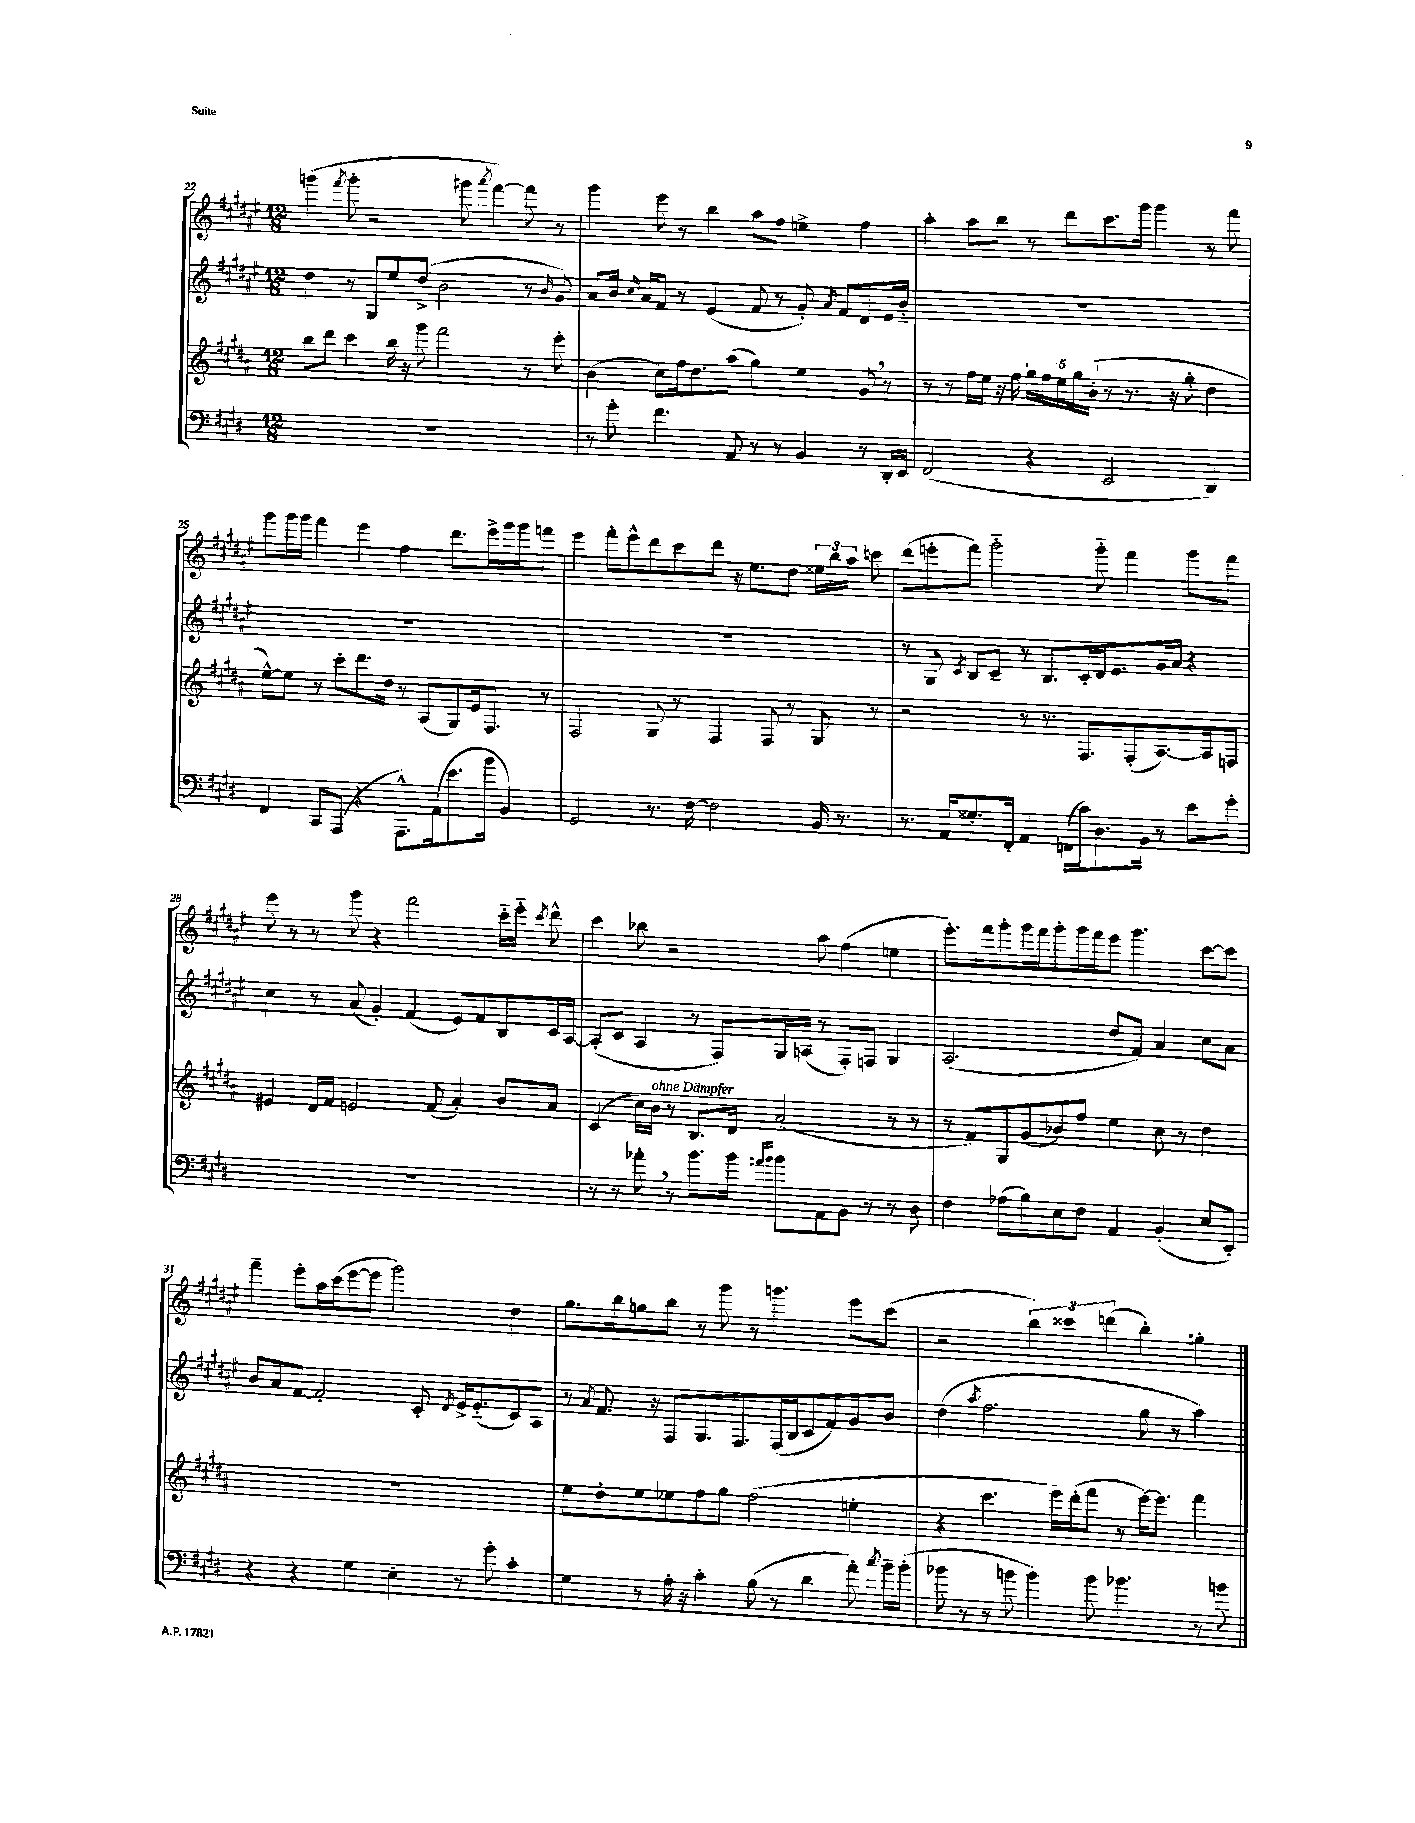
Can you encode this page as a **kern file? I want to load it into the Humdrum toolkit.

**kern	**kern	**kern	**kern
*staff4	*staff3	*staff2	*staff1
*clefF4	*clefG2	*clefG2	*clefG2
*k[f#c#g#d#]	*k[f#c#g#d#a#]	*k[f#c#g#d#a#e#]	*k[f#c#g#d#a#e#]
*M12/8	*M12/8	*M12/8	*M12/8
1.r	8bb	4dd#	(4ggg
.	8ddd#	.	.
.	.	.	8qfff#
.	4ccc#	8r	8ggg'
.	.	8G#	2r
.	16bb	8ee#	.
.	16r	.	.
.	8ggg#	(8dd#^	.
.	2fff#	2b	.
.	.	.	8ggg#
.	.	.	8qaaa#
.	.	.	[4fff#)
.	8r	8r	8fff#]
.	.	16qqb	.
.	8eee'	8g#)	8r
=	=	=	=
8r	(4b	8a#	4ggg#
8g#'	.	16b	.
.	.	16qqcc#	.
.	.	16a#	.
4.f#	8cc#)	8f#	8eee#
.	16ff#	8r	8r
.	8.dd#	.	.
.	.	(4e#	4bb
8AA	(8aa#	.	.
8r	4gg#)	8f#	8aa#
8r	.	8r	8ff#
4BB	4ee	8g#')	4ee^
.	.	8qa#	.
.	.	8f#	.
8r	8g#	8d#	4ff#
16DD#'	8r	16e#	.
16EE	.	16b'~	.
=	=	=	=
(2FF#	8r	1.r	4aa#'
.	8r	.	.
.	16ff#	.	8aa#
.	16ee	.	.
.	16r	.	8bb
.	16ff#	.	.
4r	20gg#	.	8r
.	20ff#	.	.
.	20ee	.	.
.	.	.	8ddd#
.	20gg#	.	.
.	(20b'	.	.
2EE	8r	.	8.ccc#
.	8.r	.	.
.	.	.	16ggg#
.	.	.	4ggg#
.	16r	.	.
.	8gg#'	.	.
4DD#)	4dd#	.	8r
.	.	.	8fff#
=	=	=	=
4FF#	[8ee^^)	1.r	8ggg#
.	8ee]	.	16ggg#
.	.	.	16ggg#
8CC#	8r	.	4fff#
(8AAA	8ccc#'	.	.
4r	8.ddd#	.	4eee#
.	16dd#	.	.
8.AAA^^)	8r	.	4ff#
.	(8A#	.	.
(16AA	.	.	.
8.e	8G#)	.	8.ddd#
.	16e	.	.
16b	8.F#	.	16eee#^
4BB)	.	.	16ggg#
.	.	.	16ggg#
.	8r	.	8fff
=	=	=	=
2GG#	2F#	1.r	4eee#
.	.	.	8fff#'
.	.	.	8eee#^^
8.r	8G#	.	8ddd#
.	8r	.	8ccc#
[16F#	.	.	.
2F#]	4F#	.	8ddd#
.	.	.	16r
.	.	.	8.ee#
.	8F#	.	.
.	8r	.	8dd#
16BB	8G#	.	24ee##
.	.	.	24bb
8.r	.	.	.
.	.	.	24aa#
.	8r	.	8ccc
=	=	=	=
8.r	2r	8r	(8ddd#
.	.	8G#	8eee'
16AA	.	.	.
.	.	8qc#	.
8.G##'	.	8B	8fff#)
.	.	8c#~	2ggg#'~
16FF#'	.	.	.
4AA	8r	8r	.
.	8.r	8.B	.
(16FF	.	.	.
16c#)	8.F#	16c#'	.
8.D#	.	16d#	8ggg#'~
.	.	8.e#	.
.	(8F#'	.	4fff#
16BB	.	.	.
8r	[8.A#)	16g#	.
.	.	16a#	.
8e	.	4r	8ggg#
.	16A#]	.	.
8g#'	8F	.	8fff#
=	=	=	=
1.r	4e#	4cc#	8eee#
.	.	.	8r
.	16d#	8r	8r
.	16f#	.	.
.	2e	(8a#	8ggg#
.	.	4g#')	4r
.	.	(4f#	2fff#
.	(8f#	.	.
.	4a#')	8e#)	.
.	.	8f#	.
.	8b	8B	16ccc#'~
.	.	.	16eee#'~
.	.	.	8qccc#
.	8a#	16c#	8ddd#^^
.	.	[16A#	.
=	=	=	=
8r	(4c#	(8A#']	4ccc#
8r	.	8c#	.
8a-'	16cc#)	4A#	8bb-
.	16b	.	.
8r	8r	.	2r
8.b	8.B	8r	.
.	.	8F#)	.
16b	16d#	.	.
16qqa	.	.	.
16qqb	.	.	.
8b	(2a#	16G#	.
.	.	(16A	.
8AA	.	8r	8aa#
8BB	.	8F#')	(4ff#
8r	.	8F	.
8r	8r	4G#	4ee
8D#	8r	.	.
=	=	=	=
4F#	8r	(2.A#	8.eee#')
.	8f#)	.	.
.	.	.	16fff#
(8A-	8G#	.	8ggg#'
8B)	(8g#	.	16ggg#
.	.	.	16fff#
8E	8b-)	.	8ggg#'
8F#	8ff#	.	16ggg#
.	.	.	16fff#
4AA	4ee	8dd#	8eee#
.	.	8f#)	4.ggg#
(4BB'	8cc#	4a#	.
.	8r	.	.
8E	4dd#	8cc#	[8ccc#
8EE')	.	8a#	8ccc#]
=	=	=	=
4r	1.r	8b	4fff#~
.	.	8a#	.
4r	.	[8f#	8eee#'
.	.	2f#']	16aa#
.	.	.	(16ccc#
4G#	.	.	[8eee#
.	.	.	8eee#]
4E'	.	.	2ggg#)
.	.	8c#'	.
.	.	8qd#	.
8r	.	16e#^	.
.	.	(8.e#'~	.
8g#'	.	.	.
4c#'	.	8c#)	4dd#
.	.	8A#	.
=	=	=	=
4G#	8ee	8r	8.gg#
.	.	8qa#	.
.	8dd#'	8.f#	.
.	.	.	16bb
8r	8ee	.	8gg
.	.	16r	.
16A'	8ee-	8F#	8bb
16r	.	.	.
4c#'	8ff#	8.G#	8r
.	8gg#	.	8ggg#
.	.	8.F#	.
(8B	(2ff#	.	8r
8r	.	(16F#	4.ggg
.	.	16B	.
4d#	.	8c#	.
.	.	8f#)	.
8a')	4ee'	8g#	8eee#
8qcc#	.	.	.
16b~	.	8b	(8ccc#
(16b'	.	.	.
=	=	=	=
8b-	4r	(4dd#	2r
8r	.	.	.
.	.	8qaa#	.
8r	4.ccc#	2.ff#	.
8b	.	.	.
4b)	.	.	6bb)
.	16eee)	.	.
.	.	.	6ccc##
.	(16ddd#'	.	.
8b	8fff#	.	.
.	.	.	(6ddd
4.b-	8r	.	.
.	[16eee)	8gg#	4bb')
.	8.eee]	.	.
.	.	8r	.
8r	4fff#	4aa#)	4gg'
8b	.	.	.
==	==	==	==
*-	*-	*-	*-
